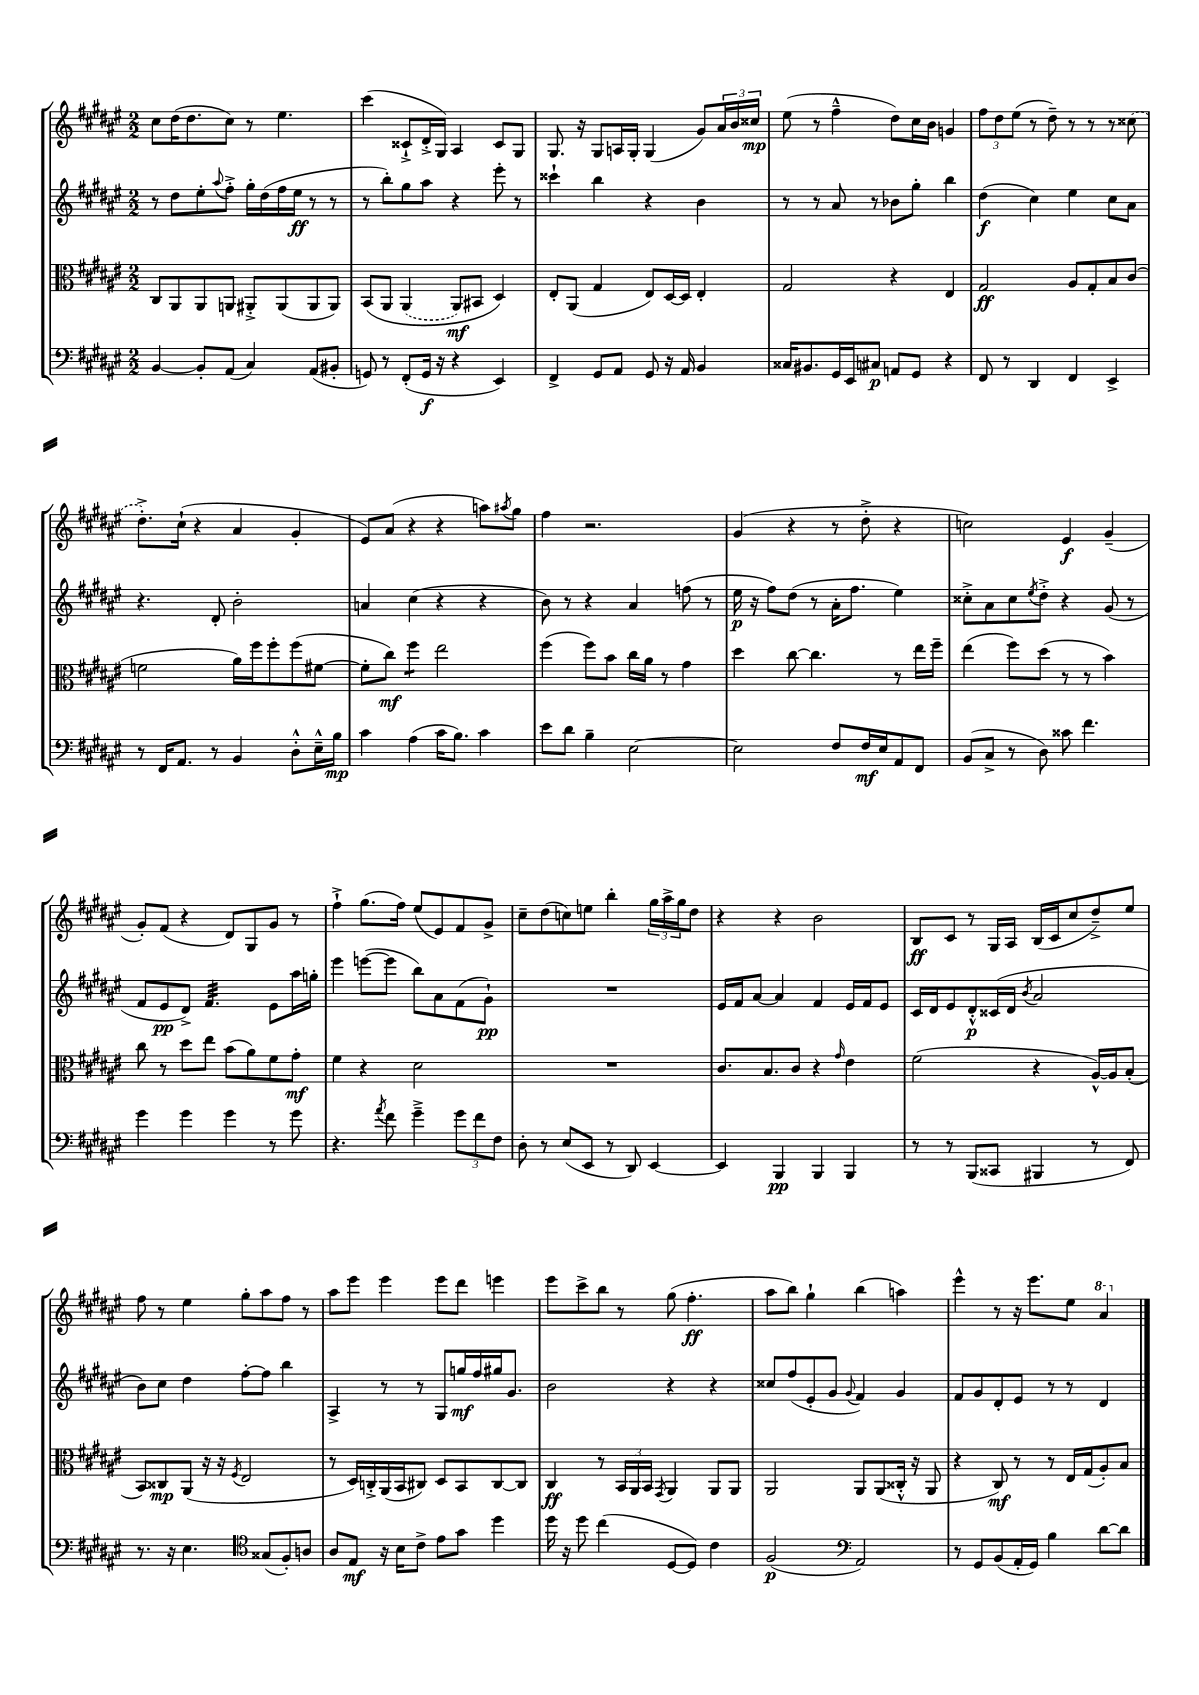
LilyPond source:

<<
\new StaffGroup <<
\new Staff = "s0" {
    \clef treble \key fis \major \numericTimeSignature \time 2/2
    cis''8 dis''16( dis''8. cis''8) r8 eis''4. |
    cis'''4( cisis'8-!-> dis'16-.-> gis16) ais4 cisis'8 gis8 |
    gis8. r16 gis8 a16 gis16-. gis4( gis'8) \tuplet 3/2 { ais'16 b'16 cisis''16\mp } |
    eis''8( r8 fis''4---^ dis''8) cis''16 b'16 g'4 |
    \tuplet 3/2 { fis''8 dis''8 eis''8( } r8 dis''8--) r8 r8 r8 \once \slurDashed cisis''8( |
    dis''8.-.->) cis''16-!( r4 ais'4 gis'4-. |
    eis'8) ais'8( r4 r4 a''8) \acciaccatura { ais''8 } gis''8 |
    fis''4 r2. |
    gis'4( r4 r8 dis''8-.-> r4 |
    c''2) eis'4\f gis'4--( |
    gis'8-.) fis'8( r4 dis'8) gis8 gis'8 r8 |
    fis''4-!-> gis''8.( fis''16) eis''8( eis'8) fis'8 gis'8-> |
    cis''8-- dis''8( c''8) e''8 b''4-. \tuplet 3/2 { gis''16 ais''16-> gis''16 } dis''8 |
    r4 r4 b'2 |
    b8\ff cis'8 r8 gis16 ais16 b16( cis'16 cis''8 dis''8--->) eis''8 |
    fis''8 r8 eis''4 gis''8-. ais''8 fis''8 r8 |
    ais''8 eis'''8 eis'''4 eis'''8 dis'''8 e'''4 |
    eis'''8 cis'''8-> b''8 r8 gis''8( fis''4.-.\ff |
    ais''8 b''8) gis''4-! b''4( a''4) |
    eis'''4-^ r8 r16 eis'''8. eis''8 \ottava #1 ais''4 \ottava #0 \bar "|." |
}
\new Staff = "s1" {
    \clef treble \key fis \major \numericTimeSignature \time 2/2
    r8 dis''8 eis''8-. \appoggiatura { ais''8 } fis''8-.-> gis''16-. dis''16( fis''16 eis''16\ff r8 r8 |
    r8 b''8-.) gis''8 ais''8 r4 eis'''8-. r8 |
    cisis'''4-! b''4 r4 b'4 |
    r8 r8 ais'8 r8 bes'8 gis''8-. b''4 |
    dis''4\f( cis''4) eis''4 cis''8 ais'8 |
    r4. dis'8-. b'2-. |
    a'4 cis''4( r4 r4 |
    b'8) r8 r4 ais'4 f''8( r8 |
    eis''16\p r16 fis''8) dis''8( r8 ais'16-. fis''8. eis''4) |
    cisis''8-.-> ais'8 cisis''8 \acciaccatura { eis''8 } dis''8-.-> r4 gis'8( r8 |
    fis'8 eis'8\pp dis'8->) fis'4.:32 eis'8 ais''16 g''16-. |
    eis'''4 e'''8~( e'''8 b''8) ais'8 fis'8( gis'8-!\pp) |
    R1 |
    eis'16 fis'16 ais'8~ ais'4 fis'4 eis'16 fis'16 eis'8 |
    cis'16 dis'16 eis'8 dis'8-.-^\p cisis'16( dis'16 \acciaccatura { b'8 } ais'2 |
    b'8) cis''8 dis''4 fis''8~-. fis''8 b''4 |
    ais4-> r8 r8 gis8 g''16\mf fis''16 gis''16 gis'8. |
    b'2 r4 r4 |
    cisis''8 fis''8( eis'8-. gis'8 \appoggiatura { gis'8 } fis'4) gis'4 |
    fis'8 gis'8 dis'8-. eis'8 r8 r8 dis'4 \bar "|." |
}
\new Staff = "s2" {
    \clef alto \key fis \major \numericTimeSignature \time 2/2
    cis8 ais,8 ais,8 a,8 ais,8-.-> ais,8( ais,8 ais,8) |
    b,8\( ais,8 \once \slurDashed ais,4( ais,8\mf) bis,8 dis4\) |
    eis8-. ais,8( gis4 eis8) dis16~ dis16 eis4-. |
    gis2 r4 eis4 |
    gis2\ff ais8 gis8-. b8 cis'8( |
    f'2 ais'16) fis''16 fis''8-. fis''8( fis'8~ |
    fis'8-. cis''8\mf) fis''4:8 eis''2 |
    fis''4( fis''8) b'8 cis''16 ais'16 r8 gis'4 |
    dis''4 cis''8~ cis''4. r8 eis''16 fis''16-- |
    eis''4( fis''8) dis''8( r8 r8 b'4) |
    cis''8 r8 dis''8 eis''8 b'8( ais'8) fis'8 gis'8-.\mf |
    fis'4 r4 dis'2 |
    R1 |
    cis'8. b8. cis'8 r4 \grace { gis'16 } eis'4 |
    fis'2( r4 ais16~-^) ais16 b8-.( |
    b,8) cisis8\mp ais,8( r16 r16 \acciaccatura { fis8 } eis2 |
    r8 dis16) c16-.-> ais,16( b,16 cis8) dis8 b,8 cis8~ cis8 |
    cis4\ff r8 \tuplet 3/2 { b,16 ais,16 b,16 } \acciaccatura { gis,8 } ais,4 ais,8 ais,8 |
    ais,2 ais,8 ais,8( cisis16-.-^ r16 ais,8 |
    r4 cis8\mf) r8 r8 eis16 gis16( ais8-.) b8 \bar "|." |
}
\new Staff = "s3" {
    \clef bass \key fis \major \numericTimeSignature \time 2/2
    b,4~ b,8-. ais,8( cis4) ais,8( bis,8-. |
    g,8) r8 fis,8-.( g,16\f r16 r4 eis,4) |
    fis,4-> gis,8 ais,8 gis,8 r16 ais,16 b,4 |
    cisis16 bis,8. gis,16 eis,16 cis8\p a,8 gis,8 r4 |
    fis,8 r8 dis,4 fis,4 eis,4-> |
    r8 fis,16 ais,8. r8 b,4 dis8-.-^ eis16---^ b16\mp |
    cis'4 ais4( cis'16 b8.) cis'4 |
    eis'8 dis'8 b4-- eis2~ |
    eis2 fis8 fis16\mf eis16 ais,8 fis,8 |
    b,8( cis8-> r8 dis8) cisis'8 fis'4. |
    gis'4 gis'4 gis'4 r8 gis'8 |
    r4. \acciaccatura { ais'8 } fis'8 gis'4---> \tuplet 3/2 { gis'8 fis'8 fis8 } |
    dis8-. r8 eis8( eis,8 r8 dis,8) eis,4~ |
    eis,4 b,,4\pp b,,4 b,,4 |
    r8 r8 b,,8( cisis,8 bis,,4 r8 fis,8) |
    r8. r16 eis4. \clef tenor gisis8( fis8-.) a8 |
    ais8 eis8\mf r16 b16 cis'8-> eis'8 gis'8 dis''4 |
    dis''16 r16 dis''8 cis''4( dis8~ dis8) cis'4 |
    fis2\p( \clef bass ais,2) |
    r8 gis,8 b,8( ais,16-. gis,16) b4 dis'8~ dis'8 \bar "|." |
}
>>
>>
\layout { \context { \Score \remove "Bar_number_engraver" } }
